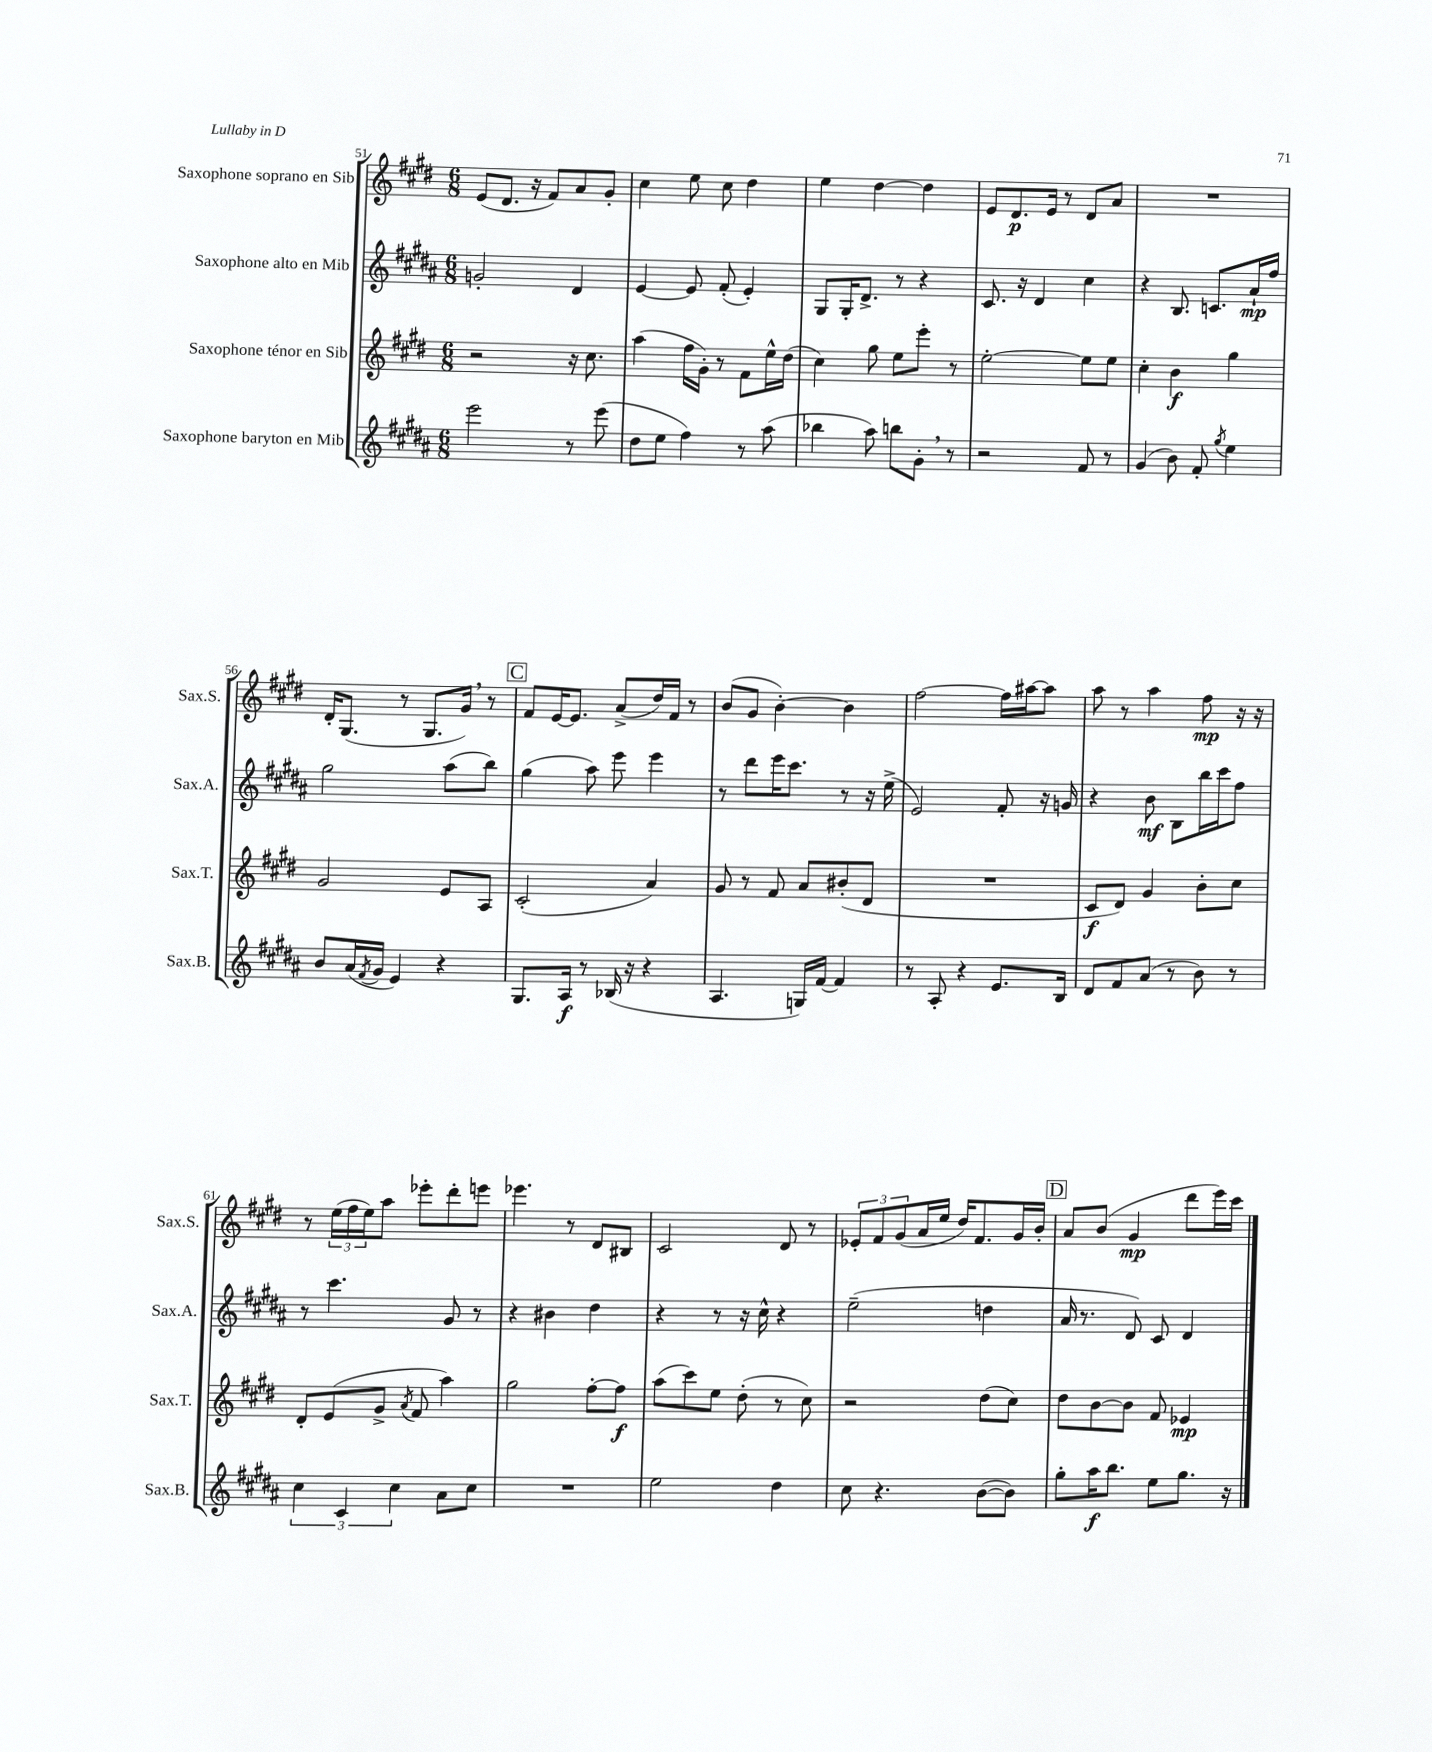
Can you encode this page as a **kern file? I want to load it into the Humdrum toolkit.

**kern	**kern	**kern	**kern
*staff4	*staff3	*staff2	*staff1
*clefG2	*clefG2	*clefG2	*clefG2
*k[f#c#g#d#a#]	*k[f#c#g#d#]	*k[f#c#g#d#a#]	*k[f#c#g#d#]
*M6/8	*M6/8	*M6/8	*M6/8
2eee	2r	2g'	(8e
.	.	.	8.d#
.	.	.	16r
.	.	.	8f#)
8r	16r	4d#	8a
.	8.cc#	.	.
(8eee	.	.	8g#'
=	=	=	=
8dd#	(4aa	[4e	4cc#
8ee	.	.	.
4ff#)	16ff#	8e]	8ee
.	16g#')	.	.
.	8r	(8f#'	8cc#
8r	8f#	4e')	4dd#
(8aa#	16ee^^	.	.
.	(16dd#	.	.
=	=	=	=
4bb-	4cc#)	8G#	4ee
.	.	16G#'	.
.	.	8.d#^	.
8aa#)	8gg#	.	[4dd#
8bb	8ee	8r	.
8g#'	8eee'	4r	4dd#]
8r	8r	.	.
=	=	=	=
2r	[2ee'	8.c#	8e
.	.	.	8.d#
.	.	16r	.
.	.	4d#	.
.	.	.	16e
.	.	.	8r
8f#	8ee]	4cc#	8d#
8r	8ee	.	8a
=	=	=	=
(4g#	4cc#'	4r	2.r
8b)	4b	8.B	.
8f#'	.	.	.
.	.	8.c	.
8qgg#	.	.	.
4ee	4gg#	.	.
.	.	16a#`	.
.	.	16ff#	.
=	=	=	=
8b	2g#	2gg#	16d#'
.	.	.	(8.G#
(16a#	.	.	.
8qf#	.	.	.
16g#	.	.	.
4e)	.	.	8r
.	.	.	8.G#
4r	8e	(8aa#	.
.	.	.	16g#)
.	8A	8bb)	8r
=	=	=	=
8.G#	(2c#'	(4gg#	8f#
.	.	.	[16e
16A#	.	.	8.e]
8r	.	8aa#)	.
(16B-	.	8eee	(8a^
16r	.	.	.
4r	4a)	4eee	16dd#)
.	.	.	16f#
.	.	.	8r
=	=	=	=
4.A#	8g#	8r	(8b
.	8r	8ddd#	8g#
.	8f#	16eee	[4b')
.	.	8.ccc#	.
16G)	8a	.	.
[16f#	.	.	.
4f#]	(8b#'	8r	4b]
.	8d#	16r	.
.	.	(16ee^	.
=	=	=	=
8r	2.r	2e)	[2ff#
8A#'	.	.	.
4r	.	.	.
8.e	.	8f#'	16ff#]
.	.	.	[16aa#
.	.	16r	8aa#]
16B	.	16g	.
=	=	=	=
8d#	8c#	4r	8aa
8f#	8d#)	.	8r
(8a#	4g#	8b	4aa
8r	.	8B	.
8b)	8b'	16bb	8ff#
.	.	16ccc#	.
8r	8cc#	8ff#	16r
.	.	.	16r
=	=	=	=
6cc#	8d#'	8r	8r
.	(8e	4.ccc#	(24ee
6c#	.	.	24ff#
.	.	.	24ee)
.	8g#^	.	8aa
6cc#	.	.	.
.	8qa	.	.
.	8f#	.	8eee-'
8a#	4aa)	8g#	8ddd#'
8cc#	.	8r	8eee
=	=	=	=
2.r	2gg#	4r	4.eee-
.	.	4b#	.
.	.	.	8r
.	[8ff#'	4dd#	8d#
.	8ff#]	.	8B#
=	=	=	=
2ee	(8aa	4r	2c#
.	8ccc#)	.	.
.	8ee	8r	.
.	(8dd#'	16r	.
.	.	16cc#^^	.
4dd#	8r	4r	8d#
.	8cc#)	.	8r
=	=	=	=
8cc#	2r	(2ee~	12e-'
.	.	.	12f#
4.r	.	.	.
.	.	.	(12g#
.	.	.	16a
.	.	.	16ee
.	.	.	16dd#)
.	.	.	8.f#
([8b	(8dd#	4dd	.
8b])	8cc#)	.	16g#
.	.	.	16b'
=	=	=	=
8gg#'	8dd#	16a#	8a
.	.	8.r	.
16aa#	[8b	.	(8b
8.bb	.	.	.
.	8b]	8d#)	4g#
8ee	8f#	8c#	.
8.gg#	4e-	4d#	8ddd#
.	.	.	16eee)
16r	.	.	16ccc#
==	==	==	==
*-	*-	*-	*-
